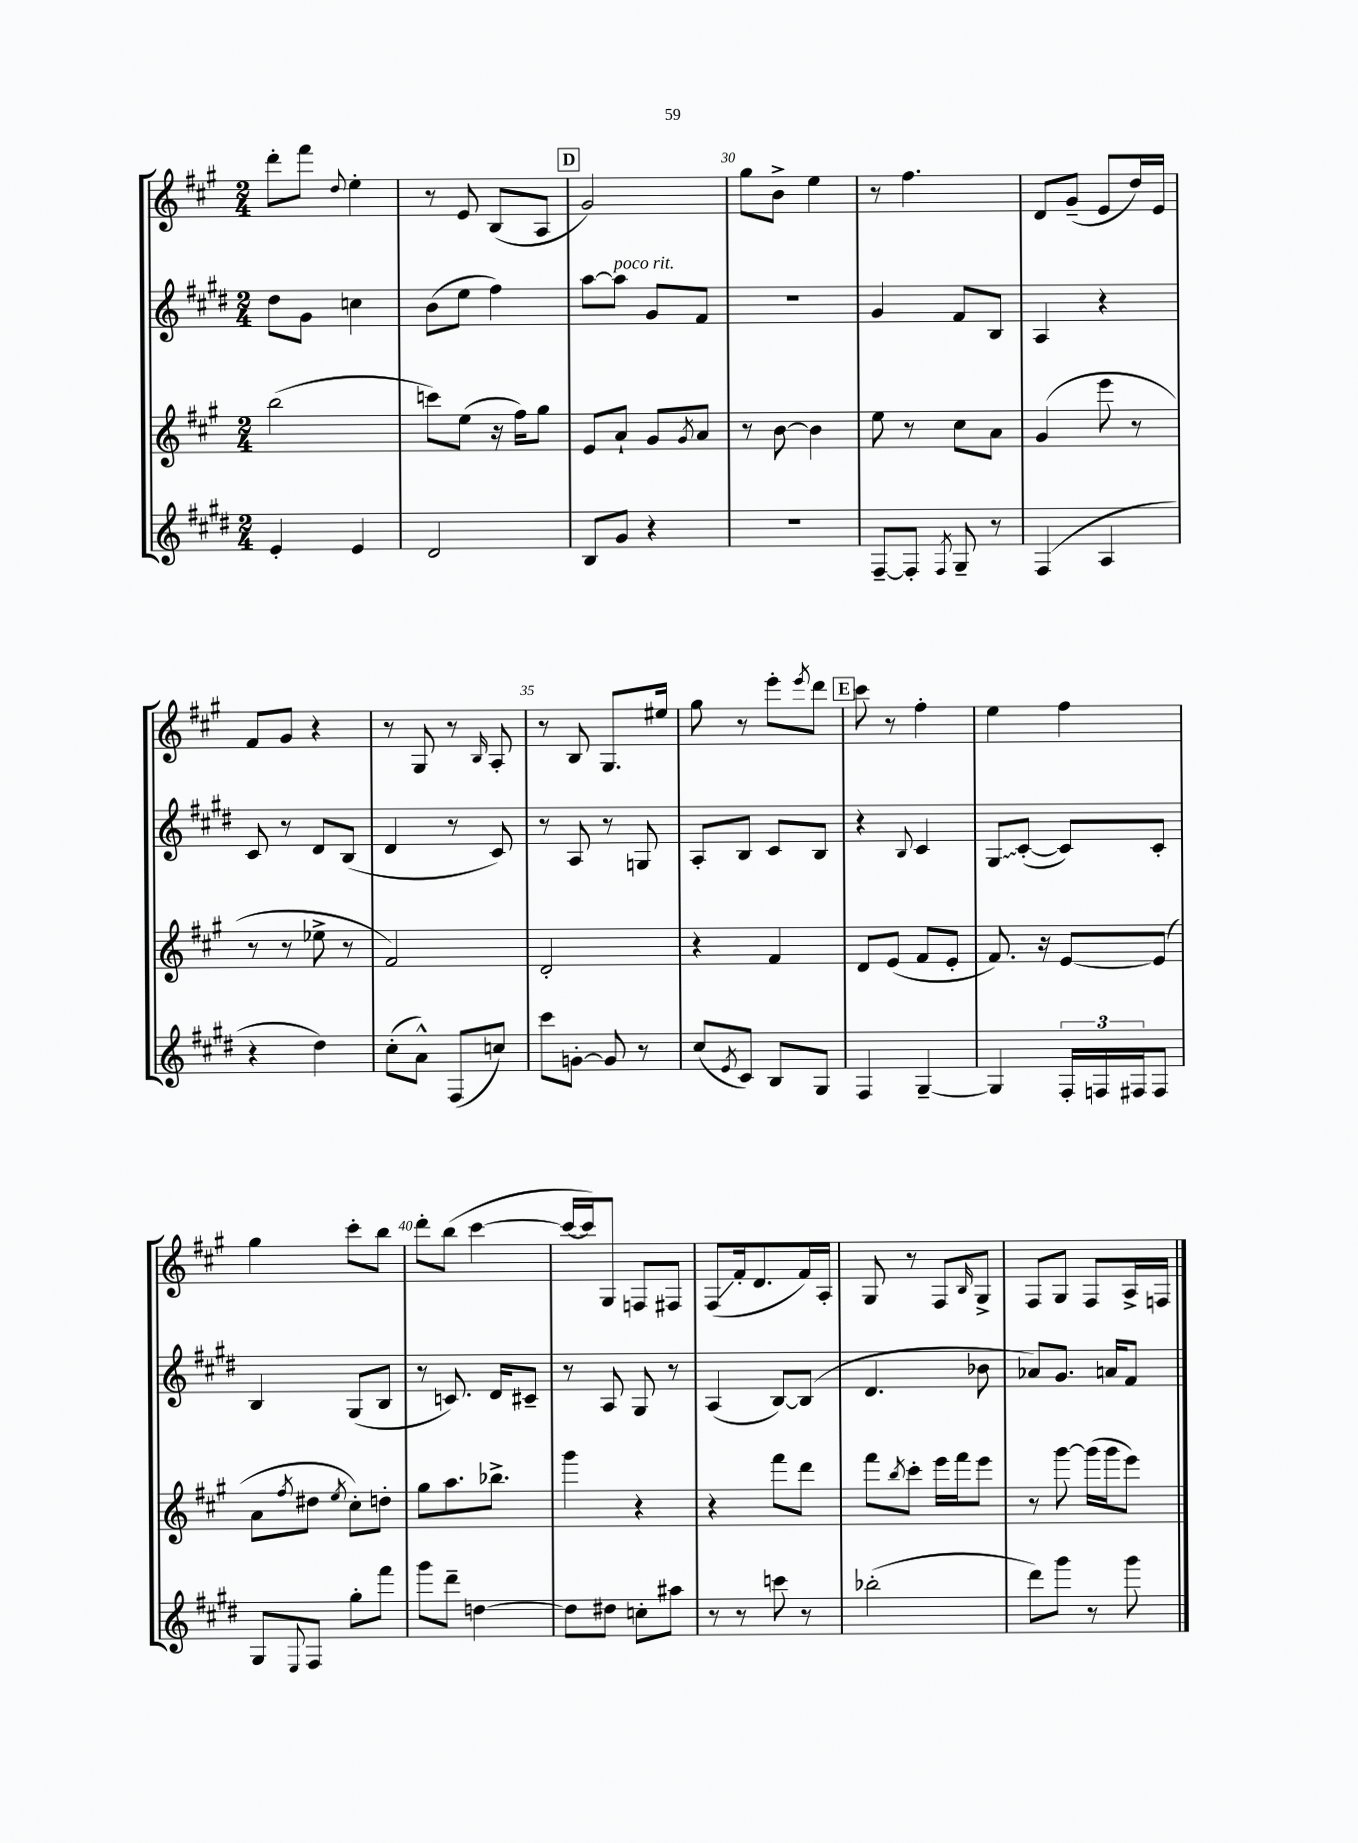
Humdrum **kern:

**kern	**kern	**kern	**kern
*staff4	*staff3	*staff2	*staff1
*clefG2	*clefG2	*clefG2	*clefG2
*k[f#c#g#d#]	*k[f#c#g#]	*k[f#c#g#d#]	*k[f#c#g#]
*M2/4	*M2/4	*M2/4	*M2/4
4e'/	(2bb\	8dd#\L	8ddd'\L
.	.	8g#\J	8fff#\J
.	.	.	8qqdd/
4e/	.	4cc\	4ee'\
=	=	=	=
2d#/	8ccc\L)	(8b\L	8r
.	(8ee\J	8ee\J	8e/
.	16r	4ff#\)	(8B/L
.	16ff#\LK)	.	.
.	8gg#\J	.	8A/J
=	=	=	=
8B/L	8e/L	[8aa\L	2g#/)
8g#/J	8a`/J	8aa\]J	.
4r	8g#/L	8g#/L	.
.	8qg#/	.	.
.	8a/J	8f#/J	.
=	=	=	=
2r	8r	2r	8gg#\L
.	[8b\	.	8b^\J
.	4b\]	.	4ee\
=	=	=	=
[8F#~/L	8ee\	4g#/	8r
8F#'/]J	8r	.	4.ff#\
8qF#/	.	.	.
8G#~/	8cc#\L	8f#/L	.
8r	8a\J	8B/J	.
=	=	=	=
(4F#/	(4g#/	4A/	8d/L
.	.	.	(8g#~/J
4A/	8eee\	4r	8e/L
.	8r	.	16dd/L)
.	.	.	16e/JJ
=	=	=	=
4r	8r	8c#/	8f#/L
.	8r	8r	8g#/J
4dd#\)	8ee-^\	8d#/L	4r
.	8r	(8B/J	.
=	=	=	=
(8cc#'\L	2f#/)	4d#/	8r
8a^^\J)	.	.	8G#/
(8F#/L	.	8r	8r
.	.	.	16qqB/
8cc/J)	.	8c#/)	8A'/
=	=	=	=
8ccc#\L	2d'/	8r	8r
[8g'\J	.	8A/	8B/
8g/]	.	8r	8.G#/L
8r	.	8G/	.
.	.	.	16ee#/Jk
=	=	=	=
(8cc#/L	4r	8A'/L	8gg#\
8qe/	.	.	.
8c#/J)	.	8B/J	8r
8B/L	4f#/	8c#/L	8eee'\L
.	.	.	8qeee/
8G#/J	.	8B/J	8ddd\J
=	=	=	=
4F#/	8d/L	4r	8ccc#\
.	(8e/J	.	8r
.	.	8qqB/	.
[4G#~/	8f#/L	4c#/	4ff#'\
.	8e'/J	.	.
=	=	=	=
4G#/]	8.f#/)	8G#/L	4ee\
.	.	([8c#'/J	.
.	16r	.	.
24F#'/LL	[8e/L	8c#/]L)	4ff#\
24F/	.	.	.
24F#/J	.	.	.
8F#/J	(8e/]J	8c#'/J	.
=	=	=	=
8G#/L	8a\L	4B/	4gg#\
8qqE/	8qff#/	.	.
8F#/J	8dd#\J	.	.
.	8qee/	.	.
8gg#'\L	8cc#'\L)	(8G#/L	8ccc#'\L
8fff#\J	8dd'\J	8B/J	8bb\J
=	=	=	=
8ggg#\L	8gg#\L	8r	8ddd'\L
8ddd#~\J	8.aa\	8.c/)	(8bb\J
[4dd\	.	.	[4ccc#\
.	8.bb-^\J	16d#/LK	.
.	.	8c#~/J	.
=	=	=	=
8dd\]L	4ggg#\	8r	16ccc#/_LL
.	.	.	16ccc#/]J)
8dd#\J	.	8A/	8G#/J
8cc'\L	4r	8G#/	8F/L
8aa#\J	.	8r	8F#/J
=	=	=	=
8r	4r	(4A/	(8F#/L
8r	.	.	16f#'/k
.	.	.	8.d/
8ccc\	8fff#\L	[8B/L)	.
8r	8ddd\J	(8B/]J	16f#/L)
.	.	.	16A'/JJ
=	=	=	=
(2bb-'\	8fff#\L	4.d#/	8G#/
.	8qbb/	.	.
.	8ccc#'\J	.	8r
.	16eee\LL	.	8F#/L
.	16fff#\J	.	.
.	.	.	16qqB/
.	8eee\J	8b-\	8G#^/J
=	=	=	=
8ddd#\L)	8r	8a-/L)	8F#/L
8ggg#\J	[8ggg#\	8.g#/J	8G#/J
8r	(16ggg#\]LL	.	8F#/L
.	16ggg#\J	16a/LK	.
8ggg#\	8eee\J)	8f#/J	16A^/L
.	.	.	16F/JJ
==	==	==	==
*-	*-	*-	*-
